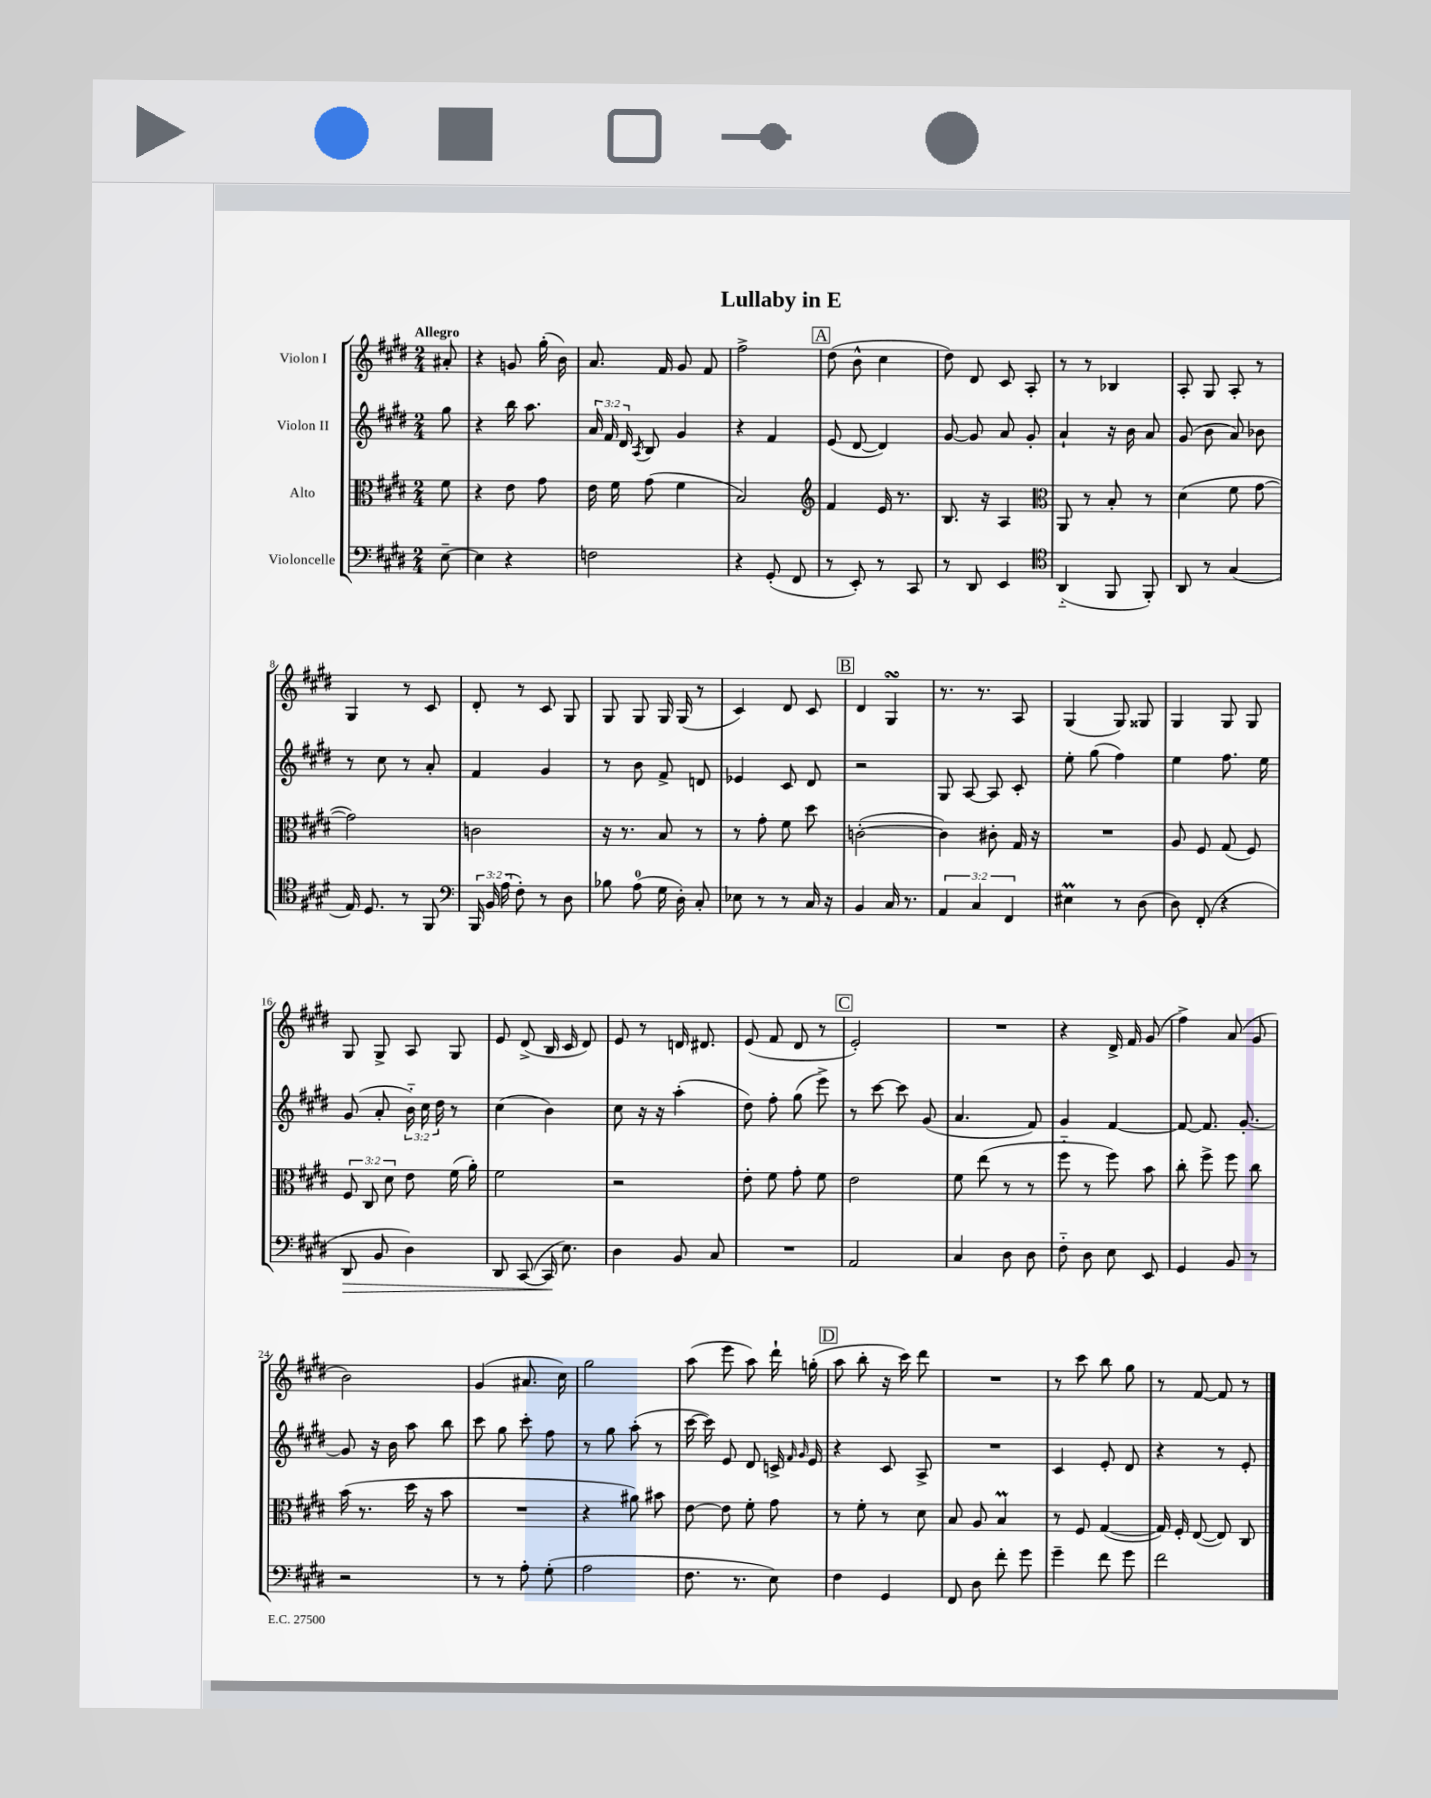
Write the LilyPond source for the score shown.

\header { title = "Lullaby in E" }
<<
\new StaffGroup <<
\new Staff = "s0" \with { instrumentName = "Violon I" } {
    \clef treble \key e \major \numericTimeSignature \time 2/4 \partial 8 \tempo "Allegro"
    \autoBeamOff ais'8-. |
    r4 g'8 gis''16-.( b'16) |
    a'8. fis'16 gis'8 fis'8 |
    fis''2-> |
    \mark \markup { \box "A" } dis''8( b'8-^ cis''4 |
    dis''8) dis'8 cis'8 a8-. |
    r8 r8 bes4 |
    a8-. gis8 a8-. r8 |
    gis4 r8 cis'8 |
    dis'8-. r8 cis'8 gis8 |
    gis8 gis8 gis16 gis16( r8 |
    cis'4) dis'8 cis'8 |
    \mark \markup { \box "B" } dis'4 gis4\turn |
    r8. r8. a8 |
    gis4( gis8) gisis8 |
    gis4 gis8 gis8 |
    gis8 gis8-> a8 gis8 |
    e'8 dis'8->( b16 cis'16 dis'8) |
    e'8 r8 d'16 dis'8. |
    e'8( fis'8 dis'8 r8 |
    \mark \markup { \box "C" } e'2-.) |
    R2 |
    r4 dis'16-> fis'16 gis'8( |
    fis''4->) a'8( gis'8 |
    b'2) |
    gis'4( ais'8. cis''16) |
    gis''2 |
    a''8( e'''8 a''8) dis'''16-! g''16-.( |
    \mark \markup { \box "D" } a''8 b''8-. r16 cis'''16) dis'''8 |
    R2 |
    r8 cis'''8 b''8 gis''8 |
    r8 fis'8~ fis'8 r8 \bar "|." |
}
\new Staff = "s1" \with { instrumentName = "Violon II" } {
    \clef treble \key e \major \numericTimeSignature \time 2/4 \override Staff.TupletNumber.text = #tuplet-number::calc-fraction-text \partial 8
    \autoBeamOff gis''8 |
    r4 b''16 a''8. |
    \tuplet 3/2 { a'16 fis'16 dis'16 } \acciaccatura { a8 } b8 gis'4 |
    r4 fis'4 |
    \mark \markup { \box "A" } e'8( dis'8~ dis'4) |
    gis'8~ gis'8 a'8 gis'8-. |
    a'4-! r16 b'16 a'8 |
    gis'8( b'8 a'8) bes'8 |
    r8 cis''8 r8 a'8-. |
    fis'4 gis'4 |
    r8 b'8 fis'8-> d'8 |
    ees'4 cis'8 dis'8 |
    \mark \markup { \box "B" } r2 |
    gis8 a8~ a8 cis'8-. |
    e''8-. gis''8( fis''4) |
    e''4 fis''8. e''16 |
    gis'8( a'8-. \tuplet 3/2 { b'16-_) cis''16 dis''16 } r8 |
    cis''4( b'4) |
    cis''8 r16 r16 a''4-.( |
    dis''8) fis''8-. gis''8( e'''8->) |
    \mark \markup { \box "C" } r8 cis'''8~ cis'''8 gis'8( |
    a'4. fis'8) |
    gis'4 fis'4~ |
    fis'8~ fis'8. gis'8.~-. |
    gis'8 r16 b'16 a''8 b''8 |
    cis'''8 gis''8 cis'''8-. fis''8 |
    r8 gis''8 a''8-.( r8 |
    cis'''16~ cis'''16) e'8 dis'8 c'16-> \grace { fis'16 gis'16 } e'16 |
    \mark \markup { \box "D" } r4 cis'8 a8-> |
    R2 |
    cis'4 e'8-. dis'8 |
    r4 r8 e'8-. \bar "|." |
}
\new Staff = "s2" \with { instrumentName = "Alto" } {
    \clef alto \key e \major \numericTimeSignature \time 2/4 \override Staff.TupletNumber.text = #tuplet-number::calc-fraction-text \partial 8
    \autoBeamOff fis'8 |
    r4 e'8 gis'8 |
    e'16 fis'16 gis'8( fis'4 |
    b2) |
    \mark \markup { \box "A" } \clef treble fis'4 e'16 r8. |
    b8. r16 a4 |
    \clef alto a,8 r8 b8-. r8 |
    dis'4( fis'8 gis'8~ |
    gis'2) |
    c'2 |
    r16 r8. b8 r8 |
    r8 gis'8-. fis'8 dis''8 |
    \mark \markup { \box "B" } c'2~-.( |
    c'4) cis'8-. gis16 r16 |
    R2 |
    a8 fis8 gis8( fis8) |
    \tuplet 3/2 { fis8 cis8 dis'8 } e'8 fis'16( a'16-.) |
    fis'2 |
    r2 |
    e'8-. fis'8 gis'8-. fis'8 |
    \mark \markup { \box "C" } e'2 |
    fis'8 e''8( r8 r8 |
    fis''8-_ r8 fis''8) b'8 |
    cis''8-. fis''8-> fis''8 cis''8 |
    b'16( r8. dis''16 r16 b'8 |
    R2 |
    r4 ais'8) bis'8 |
    e'8~ e'8 fis'8-. gis'8 |
    \mark \markup { \box "D" } r8 fis'8-. r8 dis'8 |
    b8 a8 b4\prall |
    r8 fis8 gis4~( |
    gis16) fis16-. e8~( e8) cis8 \bar "|." |
}
\new Staff = "s3" \with { instrumentName = "Violoncelle" } {
    \clef bass \key e \major \numericTimeSignature \time 2/4 \override Staff.TupletNumber.text = #tuplet-number::calc-fraction-text \partial 8
    \autoBeamOff e8~-- |
    e4 r4 |
    f2 |
    r4 gis,8-.( fis,8 |
    \mark \markup { \box "A" } r8 e,8-.) r8 cis,8 |
    r8 dis,8 e,4 |
    \clef tenor a,4-_( fis,8 fis,8-.) |
    a,8 r8 gis4( |
    e16) dis8. r8 fis,8 |
    \clef bass \tuplet 3/2 { b,,16 b,16 a16( } fis8-.) r8 dis8 |
    bes8 a8-0( gis16 dis16-.) cis8-. |
    ees8 r8 r8 cis16 r16 |
    \mark \markup { \box "B" } b,4 cis16 r8. |
    \tuplet 3/2 { a,4 cis4 fis,4 } |
    eis4\prall r8 dis8( |
    dis8) fis,8-.( r4 |
    dis,8\> b,8 dis4) |
    dis,8 cis,8~( cis,16\! e8.) |
    dis4 b,8 cis8 |
    R2 |
    \mark \markup { \box "C" } a,2 |
    cis4 dis8 dis8 |
    fis8-_ dis8 e8 e,8 |
    gis,4 b,8 r8 |
    r2 |
    r8 r8 a8-. gis8-.( |
    a2 |
    fis8. r8. e8) |
    \mark \markup { \box "D" } fis4 gis,4 |
    fis,8 dis8 fis'8-. gis'8 |
    gis'4-- fis'8 gis'8 |
    fis'2 \bar "|." |
}
>>
>>
